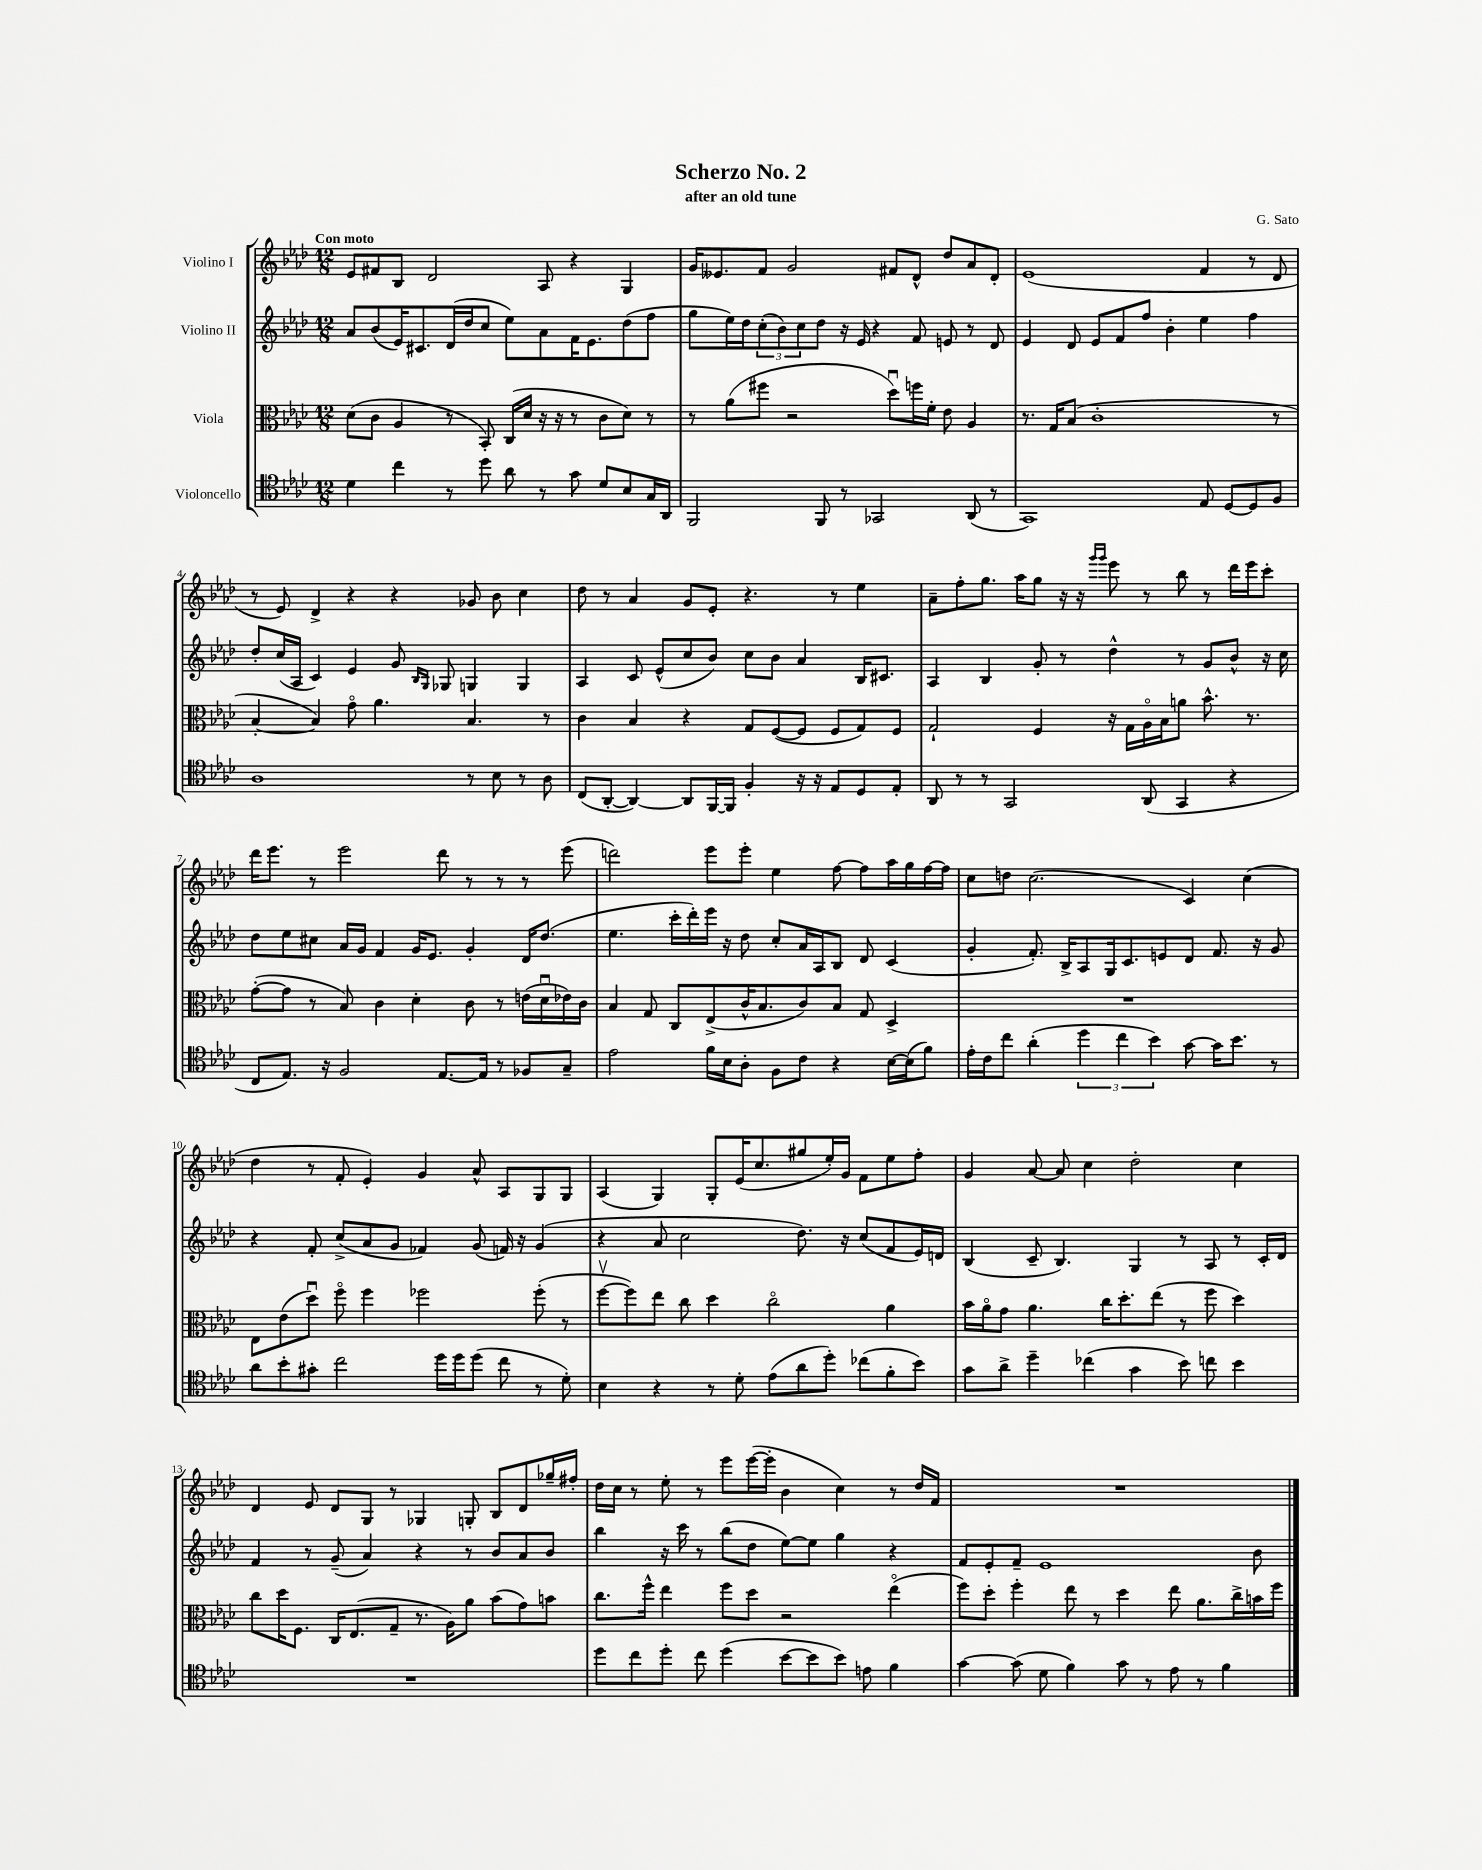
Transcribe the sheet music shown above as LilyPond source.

\header { title = "Scherzo No. 2" composer = "G. Sato" subtitle = "after an old tune" }
<<
\new StaffGroup <<
\new Staff = "s0" \with { instrumentName = "Violino I" } {
    \clef treble \key aes \major \numericTimeSignature \time 12/8 \tempo "Con moto"
    ees'8 fis'8 bes8 des'2 aes8 r4 g4 |
    g'16 eeses'8. f'8 g'2 fis'8 des'8-^ des''8 aes'8 des'8-. |
    ees'1( f'4 r8 des'8 |
    r8 ees'8) des'4-> r4 r4 ges'8 bes'8 c''4 |
    des''8 r8 aes'4 g'8 ees'8-. r4. r8 ees''4 |
    aes'8-- f''8-. g''8. aes''16 g''8 r16 r16 \grace { g'''16 g'''16 } ees'''8 r8 bes''8 r8 des'''16 ees'''16 c'''8-. |
    des'''16 ees'''8. r8 ees'''2 des'''8 r8 r8 r8 ees'''8( |
    d'''2) ees'''8 ees'''8-. ees''4 f''8~ f''8 aes''16 g''16 f''16~ f''16 |
    c''8 d''8 c''2.( c'4) c''4( |
    des''4 r8 f'8-. ees'4-.) g'4 aes'8-^ aes8 g8 g8 |
    aes4( g4) g8-. ees'16( c''8. gis''8 ees''16-.) g'16 f'8 ees''8 f''8-. |
    g'4 aes'8~ aes'8 c''4 des''2-. c''4 |
    des'4 ees'8 des'8 g8 r8 ges4 g8-. bes8 des'8 ges''16-- fis''16-. |
    des''16 c''16 r8 ees''8-. r8 ees'''8 ees'''16~( ees'''16-. bes'4 c''4) r8 des''16 f'16 |
    R1. \bar "|." |
}
\new Staff = "s1" \with { instrumentName = "Violino II" } {
    \clef treble \key aes \major \numericTimeSignature \time 12/8
    aes'8 bes'8( ees'16) cis'8. des'16( des''16 c''8 ees''8) aes'8 f'16 ees'8. des''8( f''8 |
    g''8 ees''16) des''16 \tuplet 3/2 { c''8-.( bes'8) c''8 } des''8 r16 ees'16 r4 f'8 e'8 r8 des'8 |
    ees'4 des'8 ees'8 f'8 f''8 bes'4-. ees''4 f''4 |
    des''8-. c''16( aes16 c'4) ees'4 g'8 \grace { bes16 g16 } ges8 g4 g4 |
    aes4 c'8 ees'8-^( c''8 bes'8) c''8 bes'8 aes'4 bes16 cis'8. |
    aes4 bes4 g'8-. r8 des''4-^ r8 g'8 bes'8-^ r16 c''16 |
    des''8 ees''8 cis''8 aes'16 g'16 f'4 g'16 ees'8. g'4-. des'16 des''8.( |
    ees''4. c'''16-. des'''16-.) ees'''16 r16 des''8 c''8-. aes'16 aes16 bes8 des'8 c'4( |
    g'4-. f'8.-.) bes16-> aes8 g16 c'8. e'8 des'8 f'8. r16 g'8 |
    r4 f'8-. c''8->( aes'8 g'8 fes'4) g'8( f'16) r16 g'4( |
    r4 aes'8 c''2 des''8.) r16 c''8( f'8 ees'16) d'16 |
    bes4( c'8-- bes4.) g4 r8 aes8 r8 c'16-. des'16 |
    f'4 r8 g'8--( aes'4) r4 r8 bes'8 aes'8 bes'8 |
    bes''4 r16 c'''16 r8 bes''8( des''8 ees''8~) ees''8 g''4 r4 |
    f'8 ees'8-. f'8-- ees'1 bes'8 \bar "|." |
}
\new Staff = "s2" \with { instrumentName = "Viola" } {
    \clef alto \key aes \major \numericTimeSignature \time 12/8
    des'8( c'8 aes4 r8 bes,8-.) c16( des'16 r16 r16 r8 c'8 des'8) r8 |
    r8 aes'8( fis''8 r2 des''8\downbow) f''16 f'16-. ees'8 aes4 |
    r8. g16 bes8( c'1-. r8 |
    bes4~-. bes4) g'8\flageolet aes'4. bes4. r8 |
    c'4 bes4 r4 g8 f8~( f8 f8 g8) f8 |
    g2-! f4 r16 g16 aes16\flageolet bes16 a'8 bes'8.-^ r8. |
    g'8~-.( g'8 r8 bes8) c'4 des'4-. c'8 r8 e'16( des'16\downbow ees'16) c'16 |
    bes4 g8 c8 ees8->( c'16-^ bes8. c'8) bes8 g8 des4-> |
    R1. |
    ees8 ees'8( des''8\downbow) f''8\flageolet f''4 fes''2 fes''8-.( r8 |
    f''8~\upbow f''8) ees''8 c''8 des''4 c''2\flageolet aes'4 |
    bes'16 aes'16\flageolet g'8 aes'4. c''16 des''8.-. ees''8( r8 f''8 des''4) |
    c''8 des''16 f8. c16 ees8.( g8-- r8. aes16) aes'8 bes'8( g'8) b'8 |
    c''8. f''16-^ ees''4 f''8 des''8 r2 ees''4\flageolet( |
    f''8) des''8-. f''4-. ees''8 r8 des''4 ees''8 aes'8. c''16-> b'16 f''16 \bar "|." |
}
\new Staff = "s3" \with { instrumentName = "Violoncello" } {
    \clef tenor \key aes \major \numericTimeSignature \time 12/8
    des'4 c''4 r8 des''8 aes'8 r8 g'8 des'8 bes8 g16 aes,16 |
    f,2 f,8 r8 ges,2 aes,8( r8 |
    g,1) ees8 des8~ des8 f8 |
    aes1 r8 bes8 r8 aes8 |
    c8( aes,8~-. aes,4~) aes,8 f,16~ f,16 f4-. r16 r16 ees8 des8 ees8-. |
    aes,8 r8 r8 g,2 aes,8( g,4 r4 |
    c8 ees8.) r16 f2 ees8.~ ees16 r8 fes8 g8-- |
    ees'2 f'16 bes16 aes8-. f8 c'8 r4 bes16~ bes16( f'8) |
    ees'16-. c'16 c''8 aes'4-.( \tuplet 3/2 { des''4 c''4 bes'4) } g'8~ g'16 bes'8. r8 |
    aes'8 bes'8-. gis'8-. c''2 des''16 des''16 des''8( c''8 r8 des'8-.) |
    bes4 r4 r8 des'8-. ees'8( aes'8 des''8-.) ces''8( f'8-. bes'8) |
    g'8 aes'8-> des''4-- ces''4( g'4 bes'8) c''8 bes'4 |
    R1. |
    des''8 c''8 des''8-. c''8 des''4( bes'8~ bes'8 bes'8) e'8 f'4 |
    g'4~ g'8( des'8 f'4) g'8 r8 ees'8 r8 f'4 \bar "|." |
}
>>
>>
